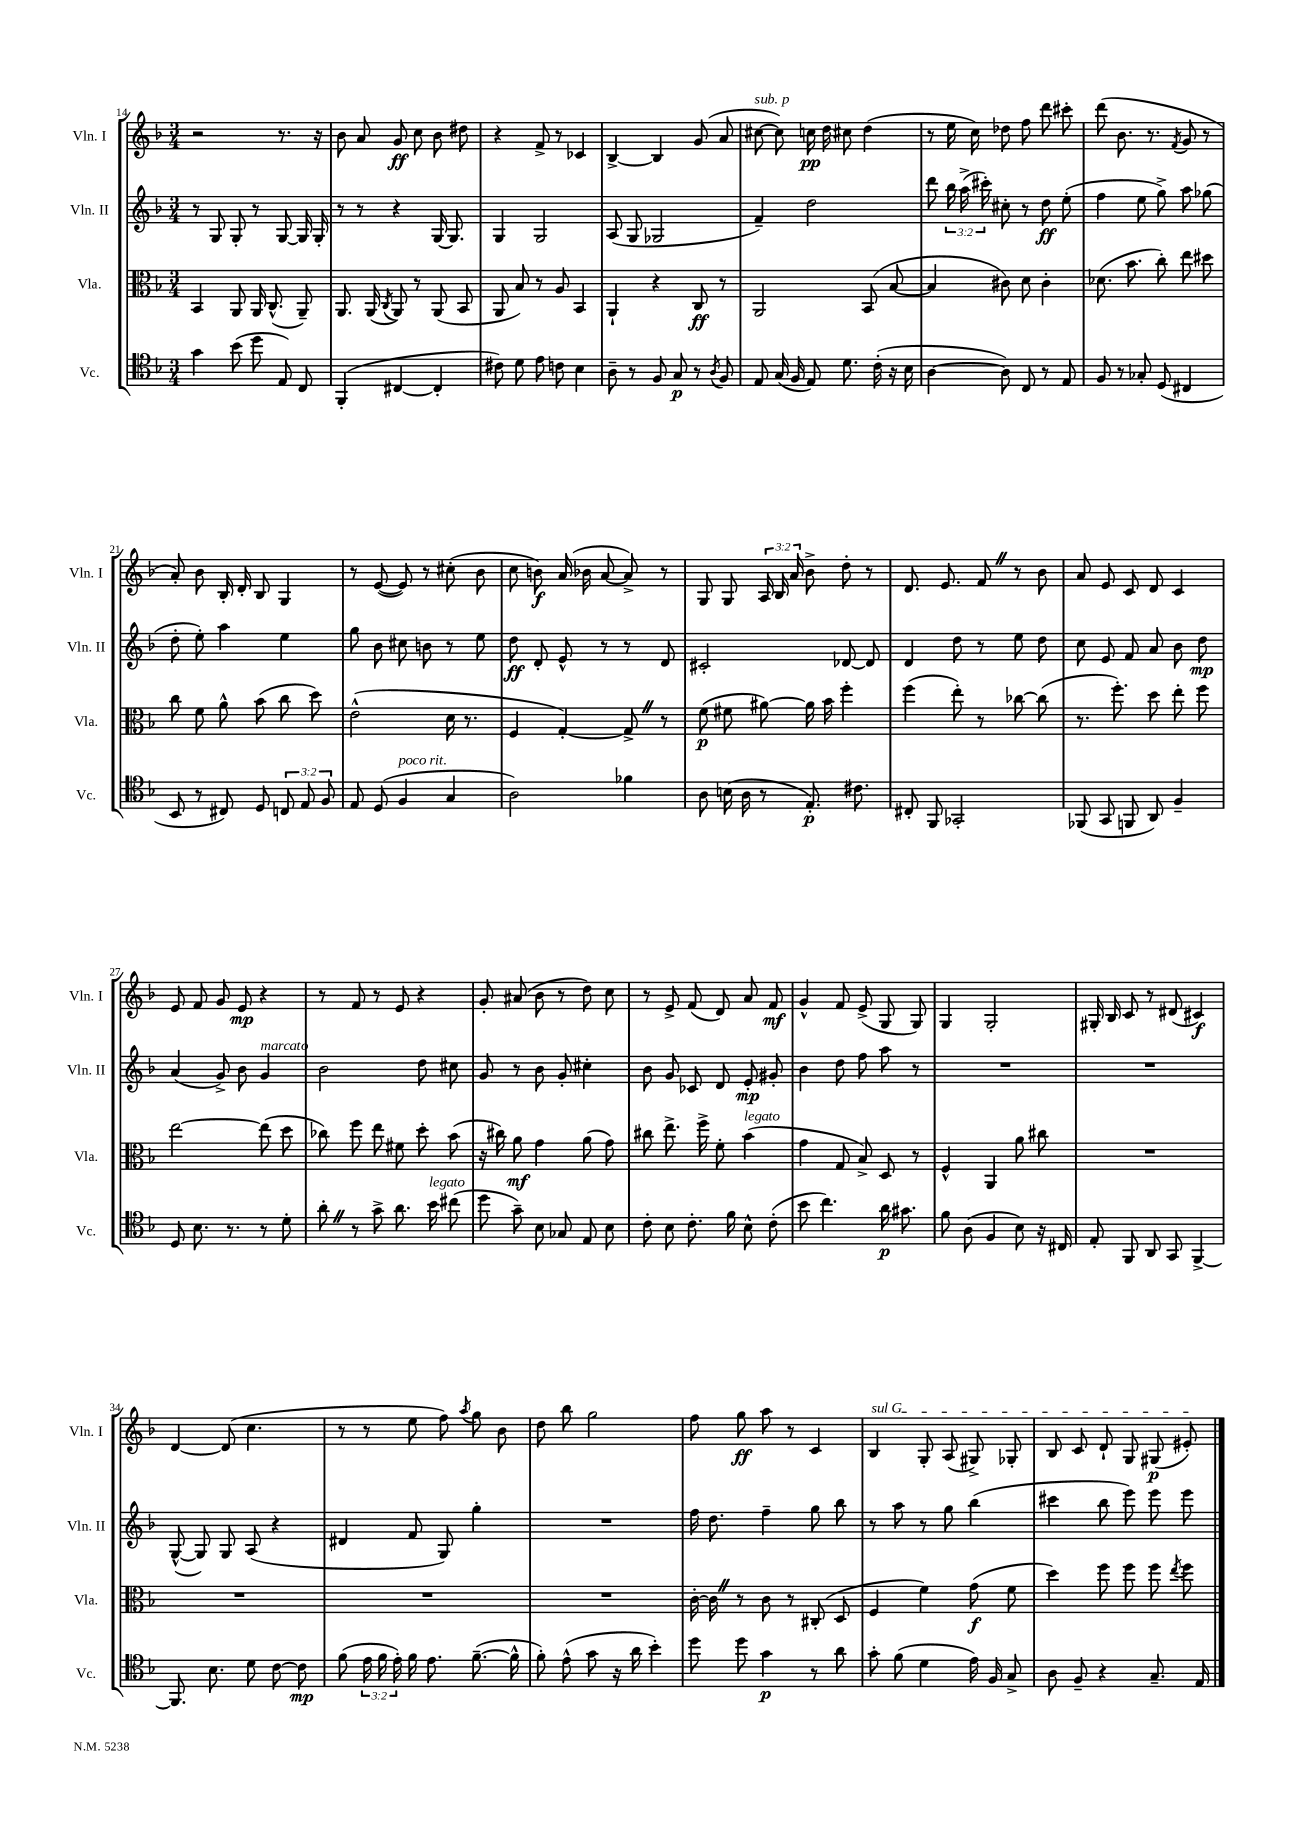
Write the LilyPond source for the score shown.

<<
\new StaffGroup <<
\new Staff = "s0" \with { instrumentName = "Vln. I" shortInstrumentName = "Vln. I" } {
    \clef treble \key f \major \numericTimeSignature \time 3/4 \override Staff.TupletNumber.text = #tuplet-number::calc-fraction-text
    \autoBeamOff r2 r8. r16 |
    bes'8 a'8 g'8\ff c''8 bes'8 dis''8 |
    r4 f'8-> r8 ces'4 |
    bes4~-> bes4 g'8( a'8 |
    cis''8~^\markup { \italic "sub. p" } cis''8) c''16\pp d''16 cis''8 d''4( |
    r8 e''16 c''16) des''8 f''8 d'''8 cis'''8-. |
    d'''8( bes'8. r8. \acciaccatura { f'8 } g'8 r8 |
    a'8-.) bes'8 bes16-. d'16-. bes8 g4 |
    r8 e'8~( e'8) r8 cis''8-.( bes'8 |
    c''8 b'8\f) a'16( bes'16 a'8~ a'8->) r8 |
    g8 g8 \tuplet 3/2 { a16 bes16 a'16 } bes'8-> d''8-. r8 |
    d'8. e'8. f'8 \once \override BreathingSign.text = \markup { \musicglyph "scripts.caesura.straight" } \breathe r8 bes'8 |
    a'8 e'8 c'8 d'8 c'4 |
    e'8 f'8 g'8 e'8\mp r4 |
    r8 f'8 r8 e'8 r4 |
    g'8-. ais'8( bes'8 r8 d''8) c''8 |
    r8 e'8-> f'8( d'8) a'8 f'8\mf |
    g'4-^ f'8 e'8->( g8 g8) |
    g4 g2-. |
    gis16-. bes16 c'8 r8 dis'8( cis'4\f) |
    d'4~ d'8( c''4. |
    r8 r8 e''8 f''8) \acciaccatura { a''8 } g''8 bes'8 |
    d''8 bes''8 g''2 |
    f''8 g''8\ff a''8 r8 c'4 |
    \once \override TextSpanner.bound-details.left.text = \markup { \italic "sul G" } bes4\startTextSpan g8-. a8( gis8->) ges8-. |
    bes8 c'8 d'8-! g8 gis8\p( eis'8-.\stopTextSpan) \bar "|." |
}
\new Staff = "s1" \with { instrumentName = "Vln. II" shortInstrumentName = "Vln. II" } {
    \clef treble \key f \major \numericTimeSignature \time 3/4 \override Staff.TupletNumber.text = #tuplet-number::calc-fraction-text
    \autoBeamOff r8 g8 g8-. r8 g8~ g16 g16-. |
    r8 r8 r4 g16~ g8. |
    g4 g2 |
    a8( g8 ges2 |
    f'4--) d''2 |
    d'''8 \tuplet 3/2 { bes''16 a''16->( cis'''16-.) } cis''8-. r8 d''8\ff e''8-.( |
    f''4 e''8 g''8->) a''8 ges''8( |
    d''8-. e''8-.) a''4 e''4 |
    g''8 bes'8 cis''8 b'8 r8 e''8 |
    d''8\ff d'8-. e'8-^ r8 r8 d'8 |
    cis'2-. des'8~ des'8 |
    d'4 d''8 r8 e''8 d''8 |
    c''8 e'8 f'8 a'8 bes'8 d''8\mp |
    a'4( g'8->) bes'8 g'4^\markup { \italic "marcato" } |
    bes'2 d''8 cis''8 |
    g'8 r8 bes'8 g'8-. cis''4-. |
    bes'8 g'8 ces'8 d'8 e'8-.\mp gis'8-. |
    bes'4 d''8 f''8 a''8 r8 |
    R2. |
    R2. |
    g8~-^( g8) g8 a8( r4 |
    dis'4 f'8 g8) g''4-. |
    R2. |
    f''16 d''8. f''4-- g''8 bes''8 |
    r8 a''8 r8 g''8 bes''4( |
    cis'''4 bes''8 e'''8) e'''8 e'''8 \bar "|." |
}
\new Staff = "s2" \with { instrumentName = "Vla." shortInstrumentName = "Vla." } {
    \clef alto \key f \major \numericTimeSignature \time 3/4
    \autoBeamOff bes,4 a,8 a,16 c8.-^( a,8--) |
    a,8. a,16( \acciaccatura { c8 } a,8) r8 a,8( bes,8 |
    a,8 bes8) r8 a8 bes,4 |
    a,4-! r4 c8\ff r8 |
    a,2 bes,8( bes8~ |
    bes4 cis'8) d'8 cis'4-. |
    des'8.( bes'8. c''8-.) e''8 dis''8 |
    c''8 f'8 a'8-^ bes'8( c''8 d''8) |
    e'2-^( d'16 r8. |
    f4 g4~-.) g8-> \once \override BreathingSign.text = \markup { \musicglyph "scripts.caesura.straight" } \breathe r8 |
    f'8\p( fis'8 ais'8~) ais'16 bes'16 f''4-. |
    f''4( e''8-.) r8 ces''8~ ces''8( |
    r8. f''8.-.) d''8 e''8-. f''8 |
    e''2~ e''8( d''8 |
    ces''8) f''8 e''8 fis'8 d''8-. bes'8( |
    r16 cis''16) a'8\mf g'4 a'8( g'8) |
    cis''8 e''8.-> f''16-> f'8-. bes'4^\markup { \italic "legato" }( |
    g'4 g8 bes8->) d8 r8 |
    f4-^ a,4 a'8 cis''8 |
    R2. |
    R2. |
    R2. |
    R2. |
    c'16~-. c'16 \once \override BreathingSign.text = \markup { \musicglyph "scripts.caesura.straight" } \breathe r8 c'8 r8 cis8-.( d8 |
    f4 f'4) g'8\f( f'8 |
    d''4) f''8 f''8 f''8 \acciaccatura { e''8 } f''8 \bar "|." |
}
\new Staff = "s3" \with { instrumentName = "Vc." shortInstrumentName = "Vc." } {
    \clef tenor \key f \major \numericTimeSignature \time 3/4 \override Staff.TupletNumber.text = #tuplet-number::calc-fraction-text
    \autoBeamOff g'4 bes'8( d''8 e8) c8 |
    f,4-.( cis4~ cis4-. |
    cis'8) d'8 e'8 c'8 bes4 |
    a8-- r8 f8 g8\p r8 \acciaccatura { a8 } f8 |
    e8 g16( f16 e8) d'8. c'16-.( r16 bes16 |
    a4~ a8) c8 r8 e8 |
    f8 r8 ges8-. d8( cis4 |
    bes,8 r8 cis8) d8 \tuplet 3/2 { c8 e8 f8 } |
    e8 d8( f4^\markup { \italic "poco rit." } g4 |
    a2) fes'4 |
    a8 b16( a16 r8 e8.-.\p) cis'8. |
    cis8-. f,8 ges,2-. |
    fes,8( g,8 f,8 a,8) f4-- |
    d8 bes8. r8. r8 d'8-. |
    a'8-. \once \override BreathingSign.text = \markup { \musicglyph "scripts.caesura.straight" } \breathe r8 g'8-> a'8. bes'16^\markup { \italic "legato" } cis''8( |
    d''8 g'8--) bes8 ges8 e8 bes8 |
    c'8-. bes8 c'8.-. f'16 bes8-^ c'8-.( |
    bes'8 c''4.) a'16\p gis'8. |
    f'8 a8( f4 bes8) r16 cis16 |
    e8-. f,8 a,8 g,8 f,4~-> |
    f,8. bes8. d'8 c'8~ c'8\mp |
    f'8( \tuplet 3/2 { e'16 f'16 e'16-.) } f'16 e'8. f'8.~--( f'16-^ |
    f'8-.) e'8-^( g'8 r16 a'16 bes'4-.) |
    d''8 d''8 g'4\p r8 a'8 |
    g'8-. f'8( d'4 e'16) f16 g8-> |
    a8 f8-- r4 g8.-- e16 \bar "|." |
}
>>
>>
\layout { \context { \Score currentBarNumber = #14 } }
